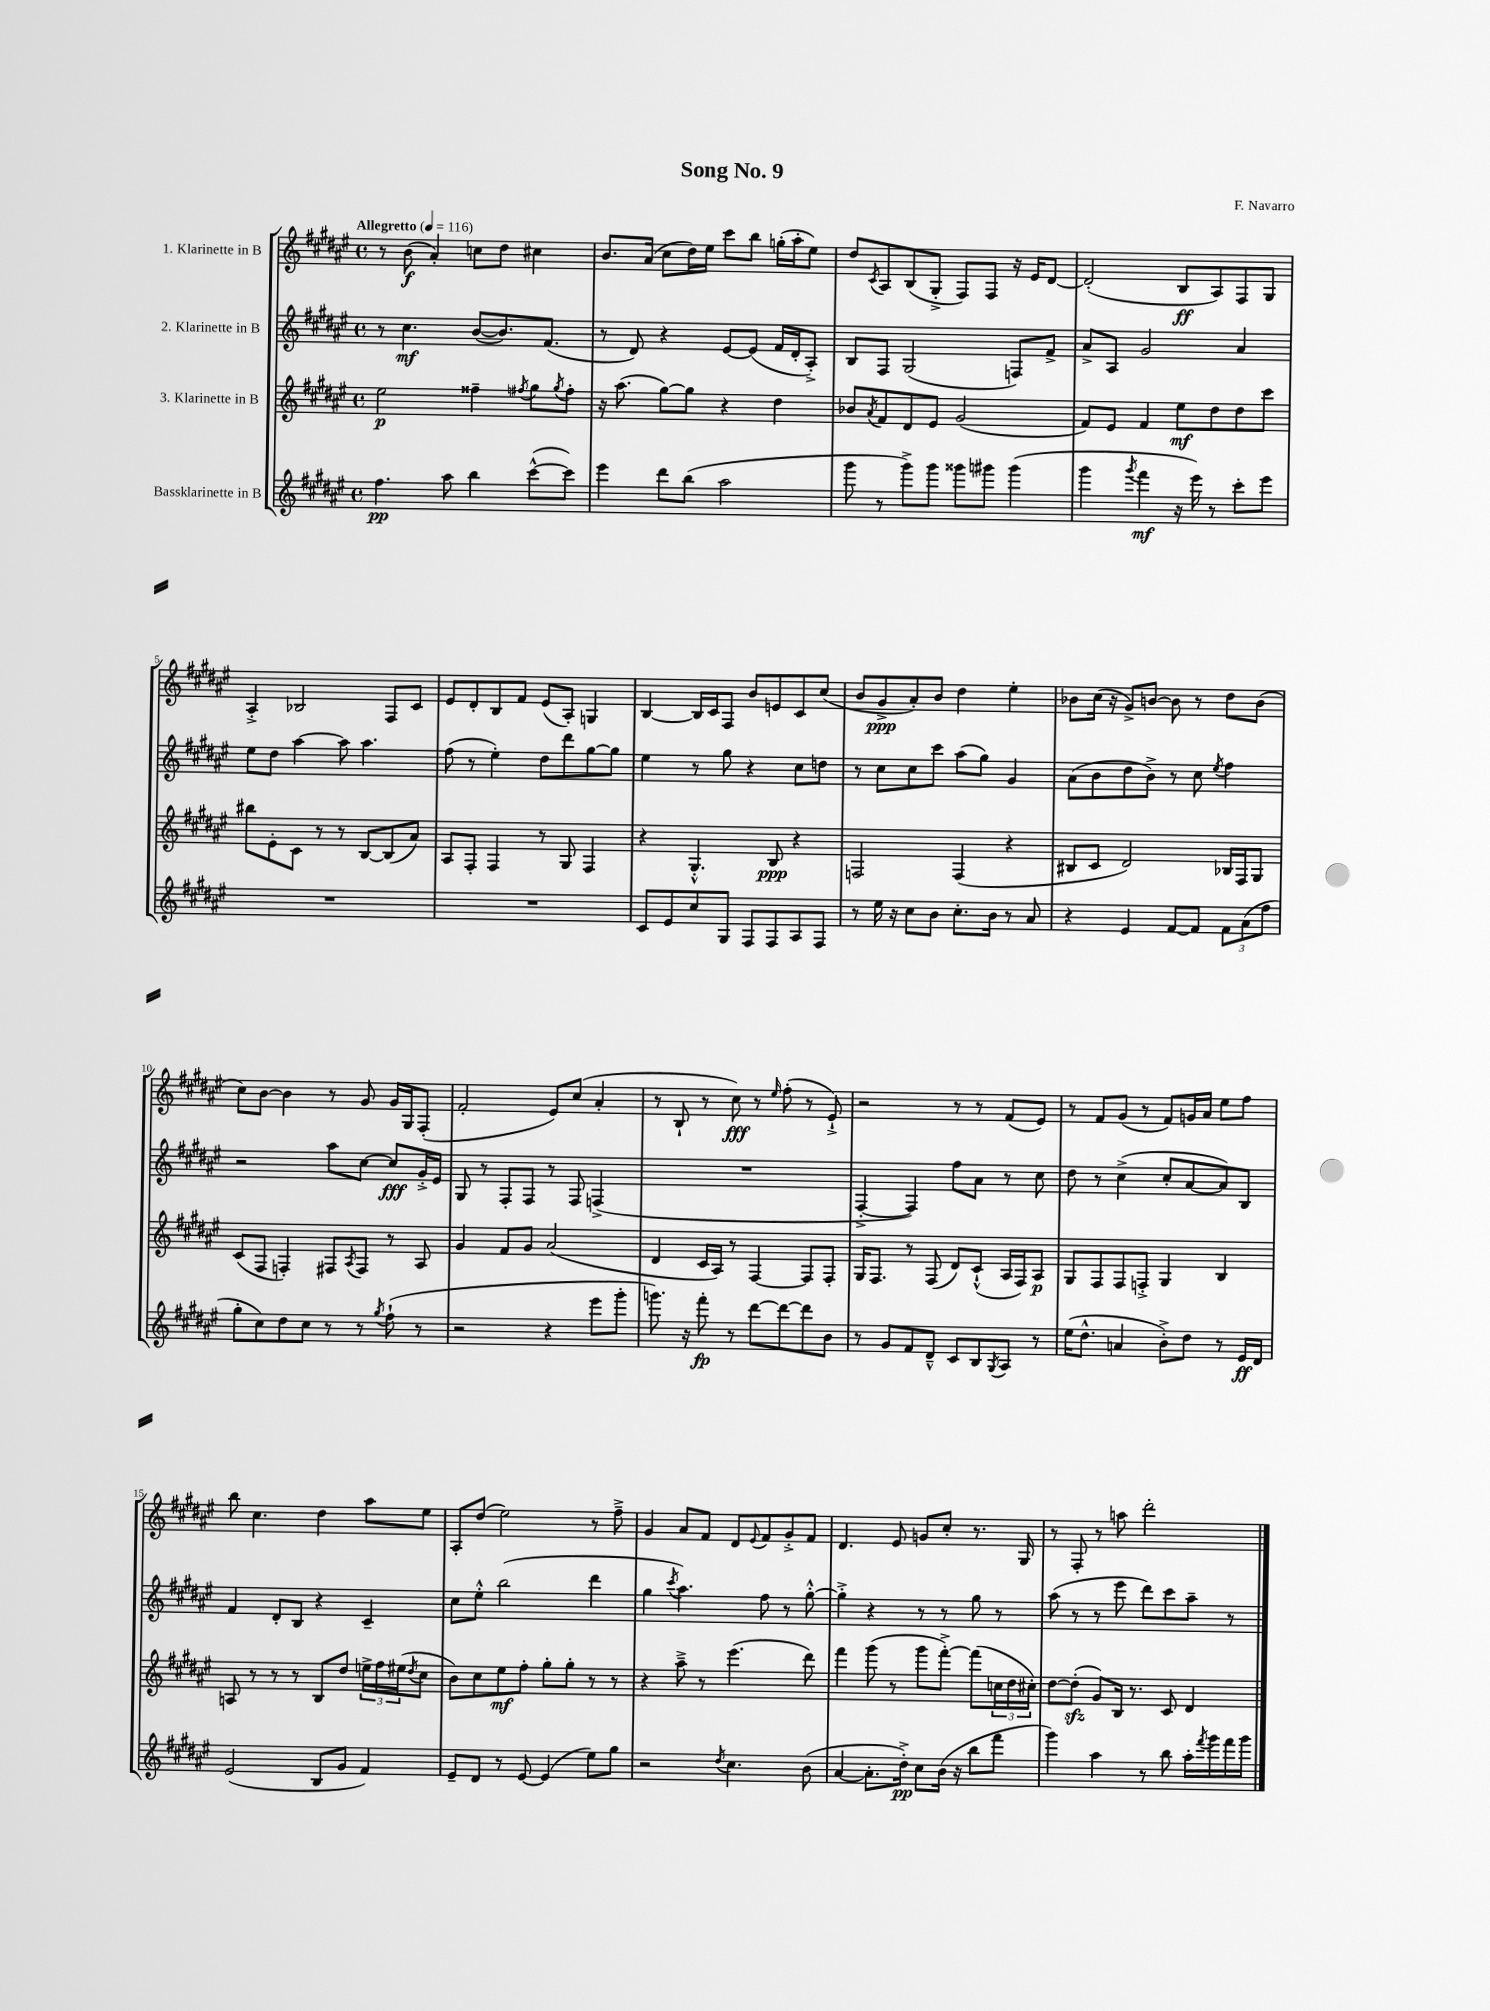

**kern	**kern	**kern	**kern
*staff4	*staff3	*staff2	*staff1
*clefG2	*clefG2	*clefG2	*clefG2
*k[f#c#g#d#a#e#]	*k[f#c#g#d#a#e#]	*k[f#c#g#d#a#e#]	*k[f#c#g#d#a#e#]
*M4/4	*M4/4	*M4/4	*M4/4
*met(c)	*met(c)	*met(c)	*met(c)
*MM116	*MM116	*MM116	*MM116
4.ff#\	2ee#\	8r	8r
.	.	4.cc#\	(8b\
.	.	.	4a#'/)
8aa#\	.	.	.
4bb\	4ff##~\	([8b/L	8cc\L
.	.	8.b/])	8dd#\J
.	8qff#/	.	.
([8ccc#^^\L	8gg#\L	.	4cc#\
.	.	(8.f#/J	.
.	8qgg#/	.	.
8ccc#\]J)	8ff#'\J	.	.
=	=	=	=
4eee#\	16r	8r	8.b/L
.	(8.aa#\	.	.
.	.	8d#/)	.
.	.	.	(16a#/Jk
8ddd#\L	[8gg#\L)	4r	8cc#\L
(8bb\J	8gg#\]J	.	16dd#\L)
.	.	.	16ee#\JJ
2aa#\	4r	[8e#/L	8ccc#\L
.	.	(8e#/]J	8bb\J
.	4dd#\	16f#/LL	(16gg'\LL
.	.	16d#'/J	16aa#'\J
.	.	8A#'^/J)	8ee#\J)
=	=	=	=
8ggg#\	8b-/L	8B/L	8dd#/L
.	8qa#/	.	8qc#/
8r	8f#/	8F#/J	8A#/
8ggg#^\L)	8d#/	(2G#/	(8B/
8ggg#\J	8e#/J	.	8G#'^/J
8ggg##\L	(2g#/	.	8F#/L)
8ggg#\J	.	.	8F#/J
(4ggg#\	.	8F/L)	16r
.	.	.	16e#/LK
.	.	8f#^/J	[8d#/J
=	=	=	=
4ggg#\	8f#/L)	8a#^/L	(2d#'/]
.	8e#/J	8A#/J	.
8qggg#/	.	.	.
4fff#\	4f#/	2g#/	.
16r	8ee#\L	.	8B/L
16eee#\)	.	.	.
8r	8dd#\	.	8A#/)
8ccc#'\L	8dd#\	4a#/	8F#/
8eee#\J	8ccc#\J	.	8G#/J
=	=	=	=
1r	8bb#\L	8ee#\L	4A#'^/
.	8e#'\	8dd#\J	.
.	8c#\J	[4aa#\	2B-/
.	8r	.	.
.	8r	8aa#\]	.
.	[8B/L	4.aa#\	.
.	(8B/]	.	8F#/L
.	8a#/J)	.	8c#/J
=	=	=	=
1r	8A#/L	(8ff#\	8e#/L
.	8F#'/J	8r	8d#'/
.	4F#/	4ee#'\)	8B/
.	.	.	8f#/J
.	8r	8dd#\L	(8e#/L
.	8G#/	8ddd#\	8A#'/J)
.	4F#/	[8gg#\	4G/
.	.	8gg#\]J	.
=	=	=	=
8c#/L	4r	4ee#\	[4B/
8e#/	.	.	.
8cc#/	4.G#'^^/	8r	16B/]LL
.	.	.	16c#/J
8G#/J	.	8gg#\	8F#/J
8F#/L	.	4r	8b/L
8F#/	8B/	.	8e/
8A#/	4r	8cc#\L	8c#/
8F#/J	.	8dd\J	(8cc#/J
=	=	=	=
8r	2F/	8r	8b/L
16ee#\	.	8cc#\L	8g#^/
16r	.	.	.
8cc#\L	.	8cc#\	8a#'/)
8b\J	.	8ccc#\J	8b/J
8.cc#'\L	(4F/	(8aa#\L	4dd#\
.	.	8gg#\J)	.
16b\Jk	.	.	.
8r	4r	4g#/	4ee#'\
8a#/	.	.	.
=	=	=	=
4r	8B#/L	(8a#\L	8b-\L
.	8c#/J	8b\	(16cc#\Jk
.	.	.	16r
4e#/	2d#/)	8dd#\	8g#^/L)
.	.	8b^\J)	[8b/J
[8f#/L	.	8r	8b\]
8f#/]J	.	8cc#\	8r
.	.	8qee#/	.
12f#\L	16B-/LL	4ff#\	8dd#\L
.	16F#/J	.	.
(12a#\	.	.	.
.	8G#/J	.	(8b\J
12ff#\J	.	.	.
=	=	=	=
8gg#'\L	(8c#/L	2r	8cc#\L)
8cc#\)	8F#/J	.	[8b\J
8dd#\	4F'/)	.	4b\]
8cc#\J	.	.	.
8r	8F#/L	8aa#\L	8r
.	8qA#/	.	.
8r	8F#/J	[8cc#\J	8g#/
8qgg#/	.	.	.
(8ff#`\	8r	8cc#/]L	16g#/LL
.	.	.	16G#/J
8r	8A#/	16g#'^/L	(8F#'/J
.	.	16e#/JJ	.
=	=	=	=
2r	4g#/	8G#/	2f#'/
.	.	8r	.
.	8f#/L	8F#'/L	.
.	8g#/J	8F#/J	.
4r	(2a#/	8r	8e#/L)
.	.	8F#/	(8cc#/J
8eee#\L	.	(4F^/	4a#'/
8ggg#'\J	.	.	.
=	=	=	=
8.ggg\)	4d#/	1r	8r
.	.	.	8B`/
16r	.	.	.
8fff#'\	16c#/LL	.	8r
.	16A#/JJ)	.	.
8r	8r	.	8cc#\)
[8ddd#\L	[4F#/	.	8r
.	.	.	16qqee#/
8ddd#\_	.	.	(8ff#'\
8ddd#\]	8F#/]L	.	8r
8b\J	8F#'/J	.	8e#`^/)
=	=	=	=
8r	16G#/LK	[4F#'^/	2r
.	8.F#/J	.	.
8g#/L	.	.	.
8f#/	8r	4F#/])	.
8d#~^^/J	(8F#/	.	.
8c#/L	8d#/L)	8ff#\L	8r
8B/	(8c#`^^/J	8a#\J	8r
8qG#/	.	.	.
8A#/J	16A#/LL	8r	(8f#/L
.	16F#/J)	.	.
8r	8A#/J	8cc#\	8e#/J)
=	=	=	=
(16ee#\LK	8G#/L	8dd#\	8r
8.dd#^^\J	.	.	.
.	8F#/	8r	8f#/L
4a/	8F#/	(4cc#^\	(8g#/J
.	8F'^/J	.	8r
8b'^\L)	4G#/	8cc#'/L	8f#/L)
8dd#\J	.	[8a#/	16g/L
.	.	.	16a#/JJ
8r	4B/	8a#/])	8ee#\L
16e#/LL	.	8B/J	8ff#\J
16d#/JJ	.	.	.
=	=	=	=
(2e#/	8A/	4f#/	8bb\
.	8r	.	4.cc#\
.	8r	8d#'/L	.
.	8r	8B/J	.
8B/L	8B/L	4r	4dd#\
8g#/J	8dd#/J	.	.
4f#/)	24ee^\LL	4c#~/	8aa#\L
.	24ff#\	.	.
.	(24ee#\J	.	.
.	8qdd#/	.	.
.	8cc#\J	.	8ee#\J
=	=	=	=
8e#~/L	8b\L)	8cc#\L	8A#'/L
8d#/J	8cc#\	8ee#'^^\J	(8dd#/J
8r	8ee#\	(2bb\	2ee#\)
[8e#/	8ff#'\J	.	.
(4e#/]	8gg#'\L	.	.
.	8gg#'\J	.	.
8ee#\L)	8r	4ddd#\	8r
8gg#\J	8r	.	8ff#~^\
=	=	=	=
2r	4r	4gg#\	4g#/
.	.	8qccc#/	.
.	8aa#~^\	4.aa#\)	8a#/L
.	8r	.	8f#/J
8qdd#/	.	.	.
4.cc#\	(4.eee#\	.	8d#/L
.	.	.	8qqe#/
.	.	8ff#\	8f#/
.	.	8r	8g#'^/
(8b\	8ddd#\)	[8gg#'^^\	8f#/J
=	=	=	=
[4a#/	4fff#\	4gg#'^\]	4.d#/
8.a#'\]L	(8ggg#\	4r	.
.	8r	.	8e#/
16dd#'^\Jk)	.	.	.
8cc#\L	8ggg#\L	8r	8g/L
(16b\Jk	[8fff#'^\J)	8r	8cc#'/J
16r	.	.	.
8bb\L	(8fff#\]L	8gg#\	8.r
8fff#\J	24cc\L	8r	.
.	24dd#\	.	.
.	.	.	16G#/
.	24cc#'\JJ)	.	.
=	=	=	=
4ggg#\)	[8dd#\L	(8aa#\	8r
.	(8dd#'\]J	8r	8F#'/
4aa#\	8g#/L)	8r	8r
.	16B/Jk	8eee#\	8aa\
.	8.r	.	.
8r	.	8ddd#\L)	2ddd#'\
8bb\	8c#/	8ccc#\	.
16aa#'\LL	4d#/	8aa#~\J	.
8qfff#/	.	.	.
16ggg#\	.	.	.
16fff#\	.	8r	.
16ggg#\JJ	.	.	.
==	==	==	==
*-	*-	*-	*-
